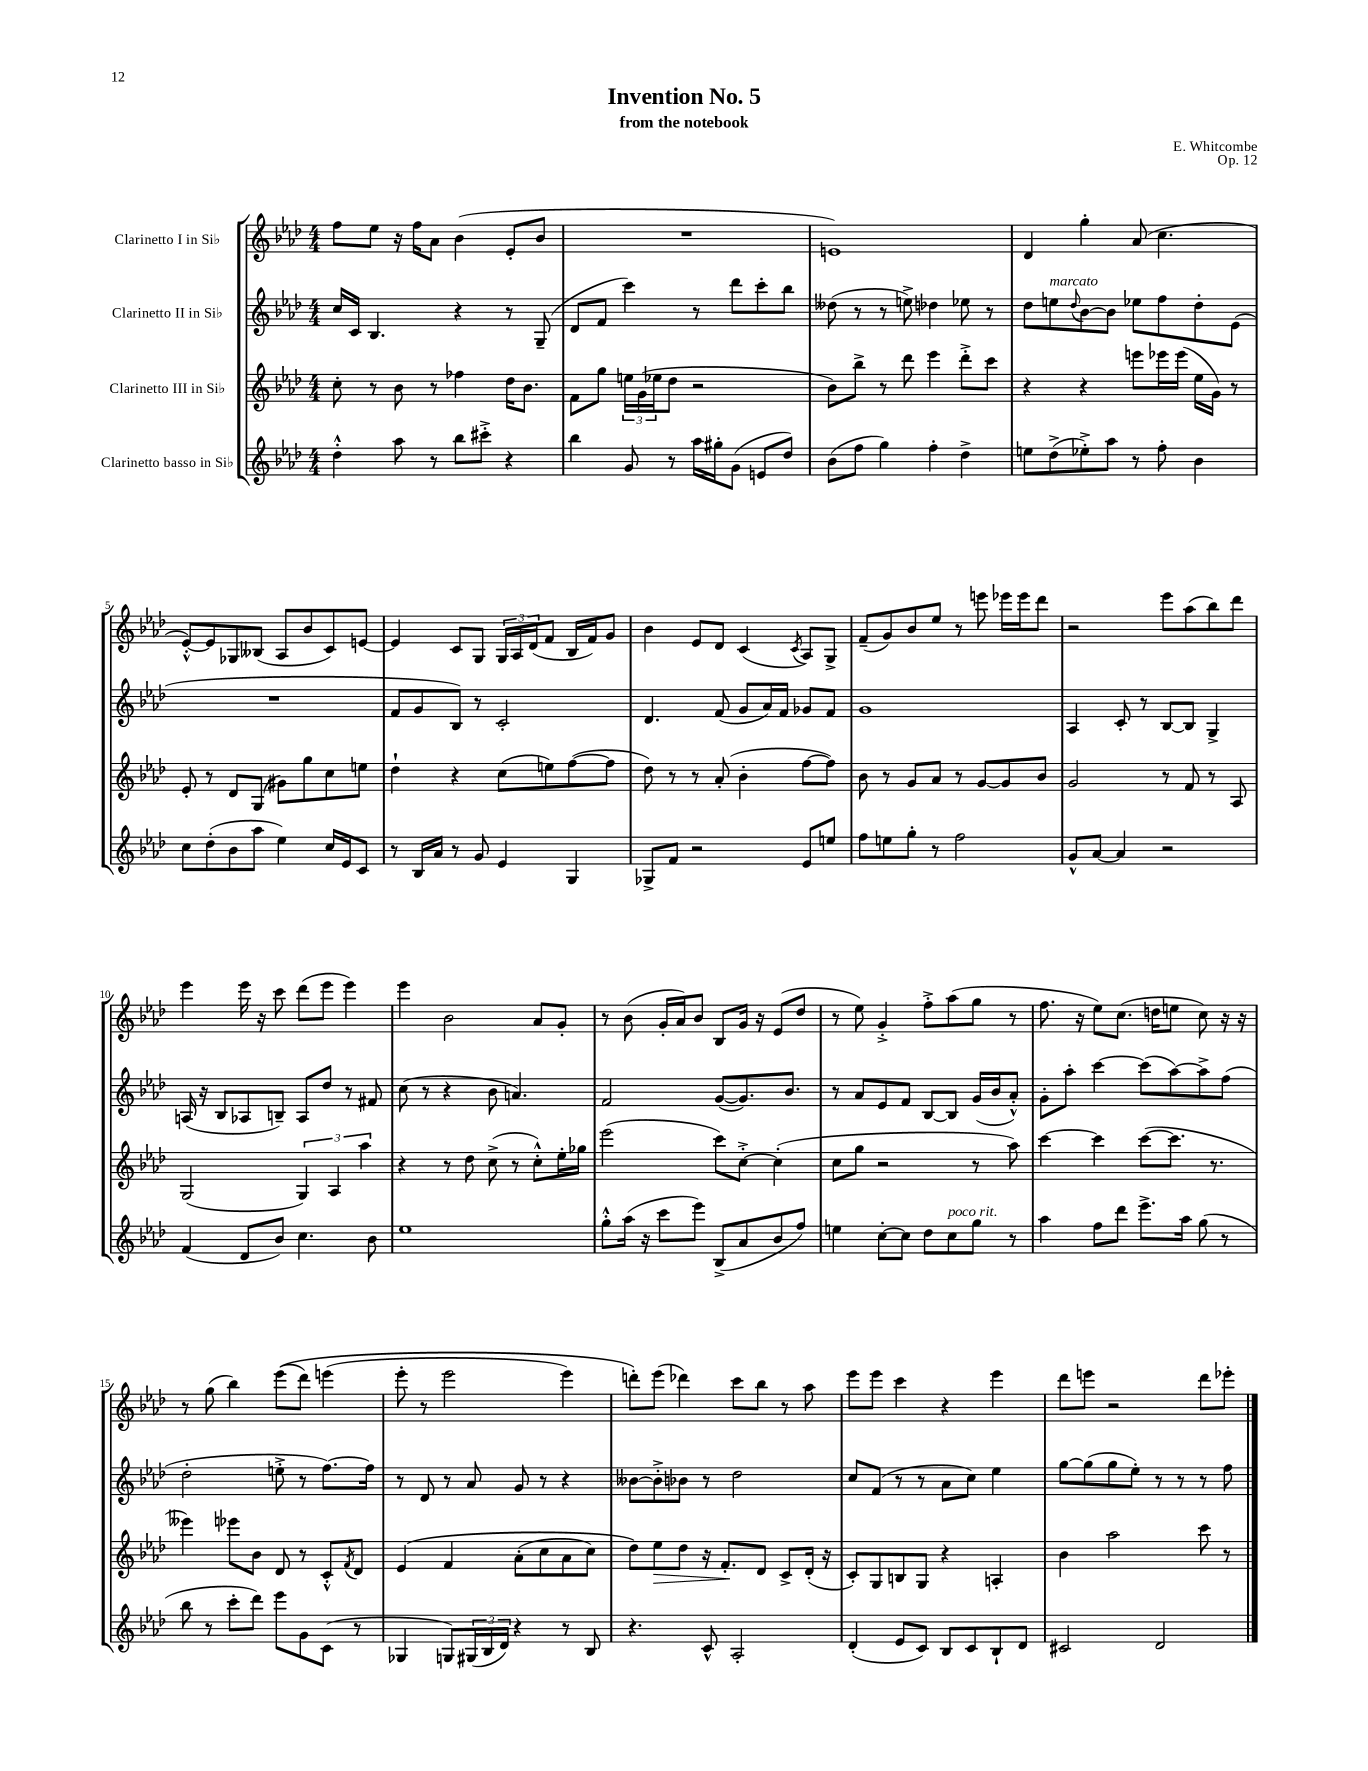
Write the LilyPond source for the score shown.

\header { title = "Invention No. 5" composer = "E. Whitcombe" subtitle = "from the notebook" opus = "Op. 12" }
<<
\new StaffGroup <<
\new Staff = "s0" \with { instrumentName = "Clarinetto I in Sib" } {
    \clef treble \key aes \major \numericTimeSignature \time 4/4
    f''8 ees''8 r16 f''16 aes'8 bes'4( ees'8-. bes'8 |
    R1 |
    e'1) |
    des'4 g''4-. aes'8( c''4. |
    ees'8~-.-^) ees'8 ges8 beses8( aes8 bes'8 c'8) e'8~ |
    e'4 c'8 g8 \tuplet 3/2 { g16 aes16 des'16( } f'8 bes16 f'16) g'8 |
    bes'4 ees'8 des'8 c'4( \acciaccatura { c'8 } aes8) g8-> |
    f'8--( g'8) bes'8 ees''8 r8 e'''8 ees'''16 ees'''16 des'''8 |
    r2 ees'''8 aes''8( bes''8) des'''8 |
    ees'''4 ees'''16 r16 c'''8 des'''8( ees'''8 ees'''4) |
    ees'''4 bes'2 aes'8 g'8-. |
    r8 bes'8( g'16-. aes'16) bes'8 bes8 g'16 r16 ees'8( des''8 |
    r8 ees''8) g'4-.-> f''8-.-> aes''8( g''8 r8 |
    f''8. r16 ees''8) c''8.( d''16 e''8 c''8) r16 r16 |
    r8 g''8( bes''4) ees'''8(\( des'''8) e'''4( |
    ees'''8-. r8 ees'''2 ees'''4) |
    d'''8-.\) ees'''8( des'''4) c'''8 bes''8 r8 aes''8 |
    ees'''8 ees'''8 c'''4 r4 ees'''4 |
    des'''8 e'''8 r2 des'''8 ees'''8-. \bar "|." |
}
\new Staff = "s1" \with { instrumentName = "Clarinetto II in Sib" } {
    \clef treble \key aes \major \numericTimeSignature \time 4/4
    c''16 c'16 bes4. r4 r8 g8--( |
    des'8 f'8 c'''4) r8 des'''8 c'''8-. bes''8 |
    deses''8( r8 r8 e''8->) des''4 ees''8 r8 |
    des''8 e''8^\markup { \italic "marcato" } \appoggiatura { des''8 } bes'8~ bes'8 ees''8 f''8 des''8-. ees'8( |
    R1 |
    f'8 g'8 bes8) r8 c'2-. |
    des'4. f'8( g'8 aes'16) f'16 ges'8 f'8 |
    g'1 |
    aes4 c'8-. r8 bes8~ bes8 g4-> |
    a16( r16 bes8 aes8 b8--) aes8 des''8 r8 fis'8 |
    c''8( r8 r4 bes'8 a'4.) |
    f'2 g'8~( g'8.) bes'8. |
    r8 aes'8 ees'8 f'8 bes8~ bes8 g'16( bes'16 aes'8-.-^) |
    g'8-. aes''8-. c'''4~ c'''8( aes''8~) aes''8-> f''8( |
    des''2-. e''8-.-> r8 f''8.~) f''16 |
    r8 des'8 r8 aes'8 g'8 r8 r4 |
    beses'8~ beses'8-.-> bes'8 r8 des''2 |
    c''8 f'8( r8 r8 aes'8 c''8) ees''4 |
    g''8~ g''8( g''8 ees''8-.) r8 r8 r8 f''8 \bar "|." |
}
\new Staff = "s2" \with { instrumentName = "Clarinetto III in Sib" } {
    \clef treble \key aes \major \numericTimeSignature \time 4/4
    c''8-. r8 bes'8 r8 fes''4 des''16 bes'8. |
    f'8 g''8 \tuplet 3/2 { e''16 g'16( ees''16 } des''8 r2 |
    bes'8) bes''8-> r8 des'''8 ees'''4 des'''8-.-> c'''8 |
    r4 r4 e'''8 ees'''16 ees'''16( ees''16 g'16) r8 |
    ees'8-. r8 des'8 g8( gis'8) g''8 c''8 e''8 |
    des''4-! r4 c''8( e''8) f''8~( f''8 |
    des''8) r8 r8 aes'8-.( bes'4-. f''8~ f''8) |
    bes'8 r8 g'8 aes'8 r8 g'8~ g'8 bes'8 |
    g'2 r8 f'8 r8 aes8 |
    g2( \tuplet 3/2 { g4) aes4 aes''4 } |
    r4 r8 des''8 c''8->( r8 c''8-.-^) ees''16-. ges''16 |
    ees'''2( c'''8) c''8~-.-> c''4-.( |
    c''8 g''8 r2 r8 aes''8) |
    c'''4~ c'''4 c'''8~( c'''8. r8. |
    eeses'''4) ees'''8 bes'8 des'8 r8 c'8-.-^ \acciaccatura { f'8 } des'8 |
    ees'4\( f'4 aes'8-.( c''8 aes'8 c''8) |
    des''8\) ees''8\> des''8 r16 f'8.-.\! des'8 c'8-> des'16-.( r16 |
    c'8-.) g8 b8 g8 r4 a4-. |
    bes'4 aes''2 c'''8 r8 \bar "|." |
}
\new Staff = "s3" \with { instrumentName = "Clarinetto basso in Sib" } {
    \clef treble \key aes \major \numericTimeSignature \time 4/4
    des''4-.-^ aes''8 r8 bes''8 cis'''8-.-> r4 |
    bes''4 g'8 r8 aes''16 gis''16-. g'8( e'8 des''8) |
    bes'8( f''8 g''4) f''4-. des''4-> |
    e''8 des''8->( ees''8-.->) aes''8 r8 f''8-. bes'4 |
    c''8 des''8-.( bes'8 aes''8 ees''4) c''16 ees'16 c'8 |
    r8 bes16 aes'16 r8 g'8 ees'4 g4 |
    ges8-> f'8 r2 ees'8 e''8 |
    f''8 e''8 g''8-. r8 f''2 |
    g'8-^ aes'8~ aes'4 r2 |
    f'4( des'8 bes'8) c''4. bes'8 |
    ees''1 |
    g''8-.-^ aes''16( r16 c'''8 ees'''8) bes8->( aes'8 bes'8 f''8) |
    e''4 c''8~-. c''8 des''8 c''8^\markup { \italic "poco rit." } g''8 r8 |
    aes''4 f''8 des'''8 ees'''8.-> aes''16 g''8( r8 |
    bes''8 r8 c'''8-. des'''8) ees'''8 g'8 c'8( r8 |
    ges4 g8) \tuplet 3/2 { gis16( bes16 des'16) } r4 r8 bes8 |
    r4. c'8-^ aes2-. |
    des'4-.( ees'8 c'8) bes8 c'8 bes8-! des'8 |
    cis'2 des'2 \bar "|." |
}
>>
>>
